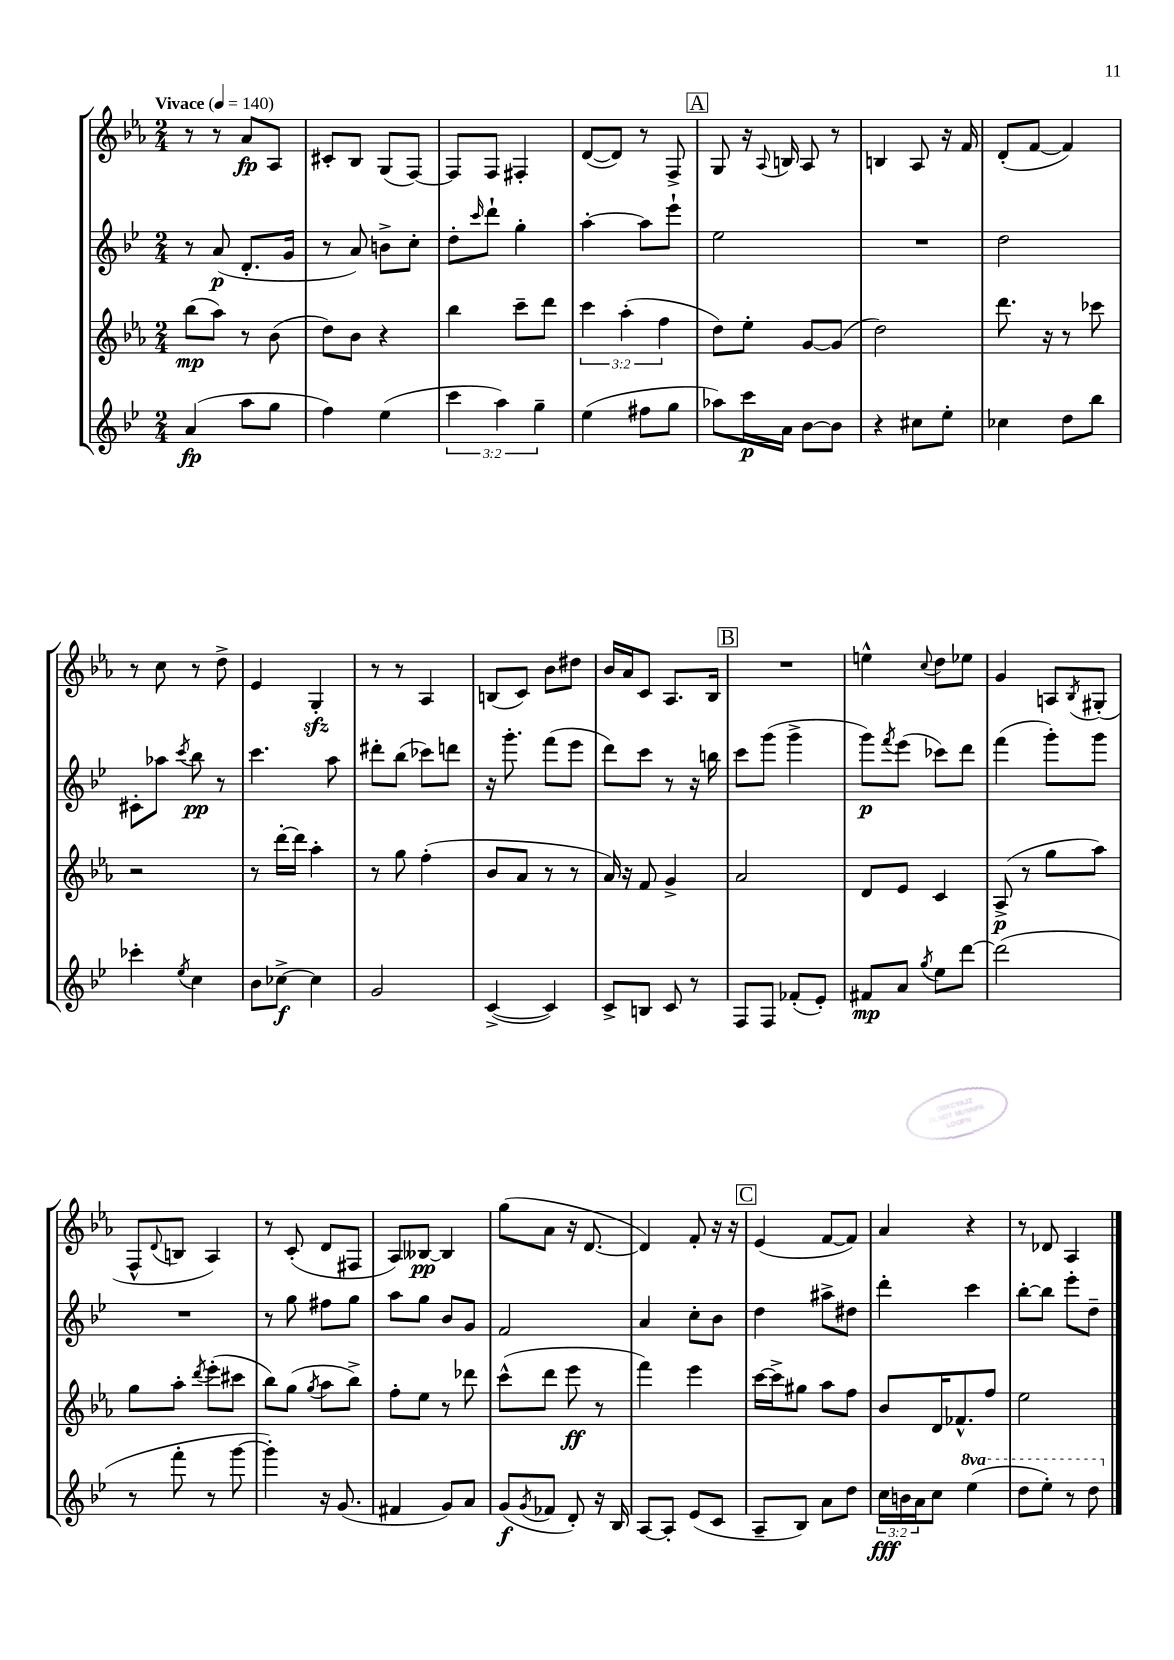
<<
\new StaffGroup <<
\new Staff = "s0" {
    \clef treble \key ees \major \numericTimeSignature \time 2/4 \tempo "Vivace" 4 = 140
    r8 r8 aes'8\fp aes8 |
    cis'8-. bes8 g8( f8~) |
    f8 f8 fis4-. |
    d'8~( d'8) r8 f8-> |
    \mark \markup { \box "A" } g8 r16 \appoggiatura { aes8 } b16 aes8 r8 |
    b4 aes8 r16 f'16 |
    d'8-.( f'8~ f'4) |
    r8 c''8 r8 d''8-> |
    ees'4 g4-.\sfz |
    r8 r8 aes4 |
    b8( c'8) bes'8 dis''8 |
    bes'16 aes'16 c'8 aes8. bes16 |
    \mark \markup { \box "B" } R2 |
    e''4-^ \appoggiatura { c''8 } d''8 ees''8 |
    g'4 a8 \acciaccatura { bes8 } gis8-.( |
    f8-^ \appoggiatura { d'8 } b8 aes4) |
    r8 c'8-.( d'8 fis8 |
    aes8) beses8~\pp beses4 |
    g''8( aes'8 r16 d'8.~ |
    d'4) f'8-. r16 r16 |
    \mark \markup { \box "C" } ees'4( f'8~ f'8) |
    aes'4 r4 |
    r8 des'8 aes4 \bar "|." |
}
\new Staff = "s1" {
    \clef treble \key bes \major \numericTimeSignature \time 2/4
    r8 a'8\p( d'8.-. g'16 |
    r8 a'8) b'8-> c''8-. |
    d''8-. \grace { c'''16 } d'''8-! g''4-. |
    a''4~-. a''8 ees'''8-! |
    \mark \markup { \box "A" } ees''2 |
    R2 |
    d''2 |
    cis'8-. aes''8 \acciaccatura { c'''8 } bes''8\pp r8 |
    c'''4. a''8 |
    dis'''8-. bes''8( ces'''8) d'''8 |
    r16 g'''8.-. f'''8( ees'''8 |
    d'''8) c'''8 r8 r16 b''16 |
    \mark \markup { \box "B" } c'''8 g'''8( g'''4-> |
    g'''8\p) \acciaccatura { f'''8 } ees'''8( ces'''8) d'''8 |
    f'''4( g'''8-.) g'''8 |
    R2 |
    r8 g''8 fis''8 g''8 |
    a''8 g''8 bes'8 g'8 |
    f'2 |
    a'4 c''8-. bes'8 |
    \mark \markup { \box "C" } d''4 ais''8-> dis''8 |
    d'''4-. c'''4 |
    bes''8~-. bes''8 ees'''8-. d''8-- \bar "|." |
}
\new Staff = "s2" {
    \clef treble \key ees \major \numericTimeSignature \time 2/4 \override Staff.TupletNumber.text = #tuplet-number::calc-fraction-text
    bes''8\mp( aes''8) r8 bes'8( |
    d''8) bes'8 r4 |
    bes''4 c'''8-- d'''8 |
    \tuplet 3/2 { c'''4 aes''4-.( f''4 } |
    \mark \markup { \box "A" } d''8) ees''8-. g'8~ g'8( |
    d''2) |
    d'''8. r16 r8 ces'''8 |
    r2 |
    r8 d'''16~-. d'''16 aes''4-. |
    r8 g''8 f''4-.( |
    bes'8 aes'8 r8 r8 |
    aes'16) r16 f'8 g'4-> |
    \mark \markup { \box "B" } aes'2 |
    d'8 ees'8 c'4 |
    aes8->\p( r8 g''8 aes''8) |
    g''8 aes''8-. \acciaccatura { d'''8 } ees'''8-.( cis'''8 |
    bes''8) g''8( \acciaccatura { g''8 } aes''8 bes''8->) |
    f''8-. ees''8 r8 des'''8 |
    c'''8-^( d'''8 ees'''8\ff r8 |
    f'''4) ees'''4 |
    \mark \markup { \box "C" } c'''16~ c'''16-> gis''8 aes''8 f''8 |
    bes'8 d'16 fes'8.-^ f''8 |
    ees''2 \bar "|." |
}
\new Staff = "s3" {
    \clef treble \key bes \major \numericTimeSignature \time 2/4 \override Staff.TupletNumber.text = #tuplet-number::calc-fraction-text \set Staff.ottavationMarkups = #ottavation-simple-ordinals
    a'4\fp( a''8 g''8 |
    f''4) ees''4( |
    \tuplet 3/2 { c'''4 a''4) g''4-- } |
    ees''4( fis''8 g''8 |
    \mark \markup { \box "A" } aes''8) c'''16\p a'16 bes'8~ bes'8 |
    r4 cis''8 ees''8-. |
    ces''4 d''8 bes''8 |
    ces'''4-. \acciaccatura { ees''8 } c''4 |
    bes'8 ces''8~->\f ces''4 |
    g'2 |
    c'4~->( c'4) |
    c'8-> b8 c'8 r8 |
    \mark \markup { \box "B" } f8 f8 fes'8-.( ees'8-.) |
    fis'8\mp a'8 \acciaccatura { g''8 } ees''8 d'''8~ |
    d'''2( |
    r8 f'''8-. r8 g'''8~ |
    g'''4-.) r16 g'8.( |
    fis'4 g'8) a'8 |
    g'8\f( \acciaccatura { g'8 } fes'8 d'8-.) r16 bes16 |
    a8~ a8-. ees'8( c'8 |
    \mark \markup { \box "C" } a8-- bes8) a'8 d''8 |
    \tuplet 3/2 { c''16\fff b'16 a'16 } c''8 \ottava #1 ees'''4( |
    d'''8 ees'''8-.) r8 d'''8 \ottava #0 \bar "|." |
}
>>
>>
\layout { \context { \Score \remove "Bar_number_engraver" } }
